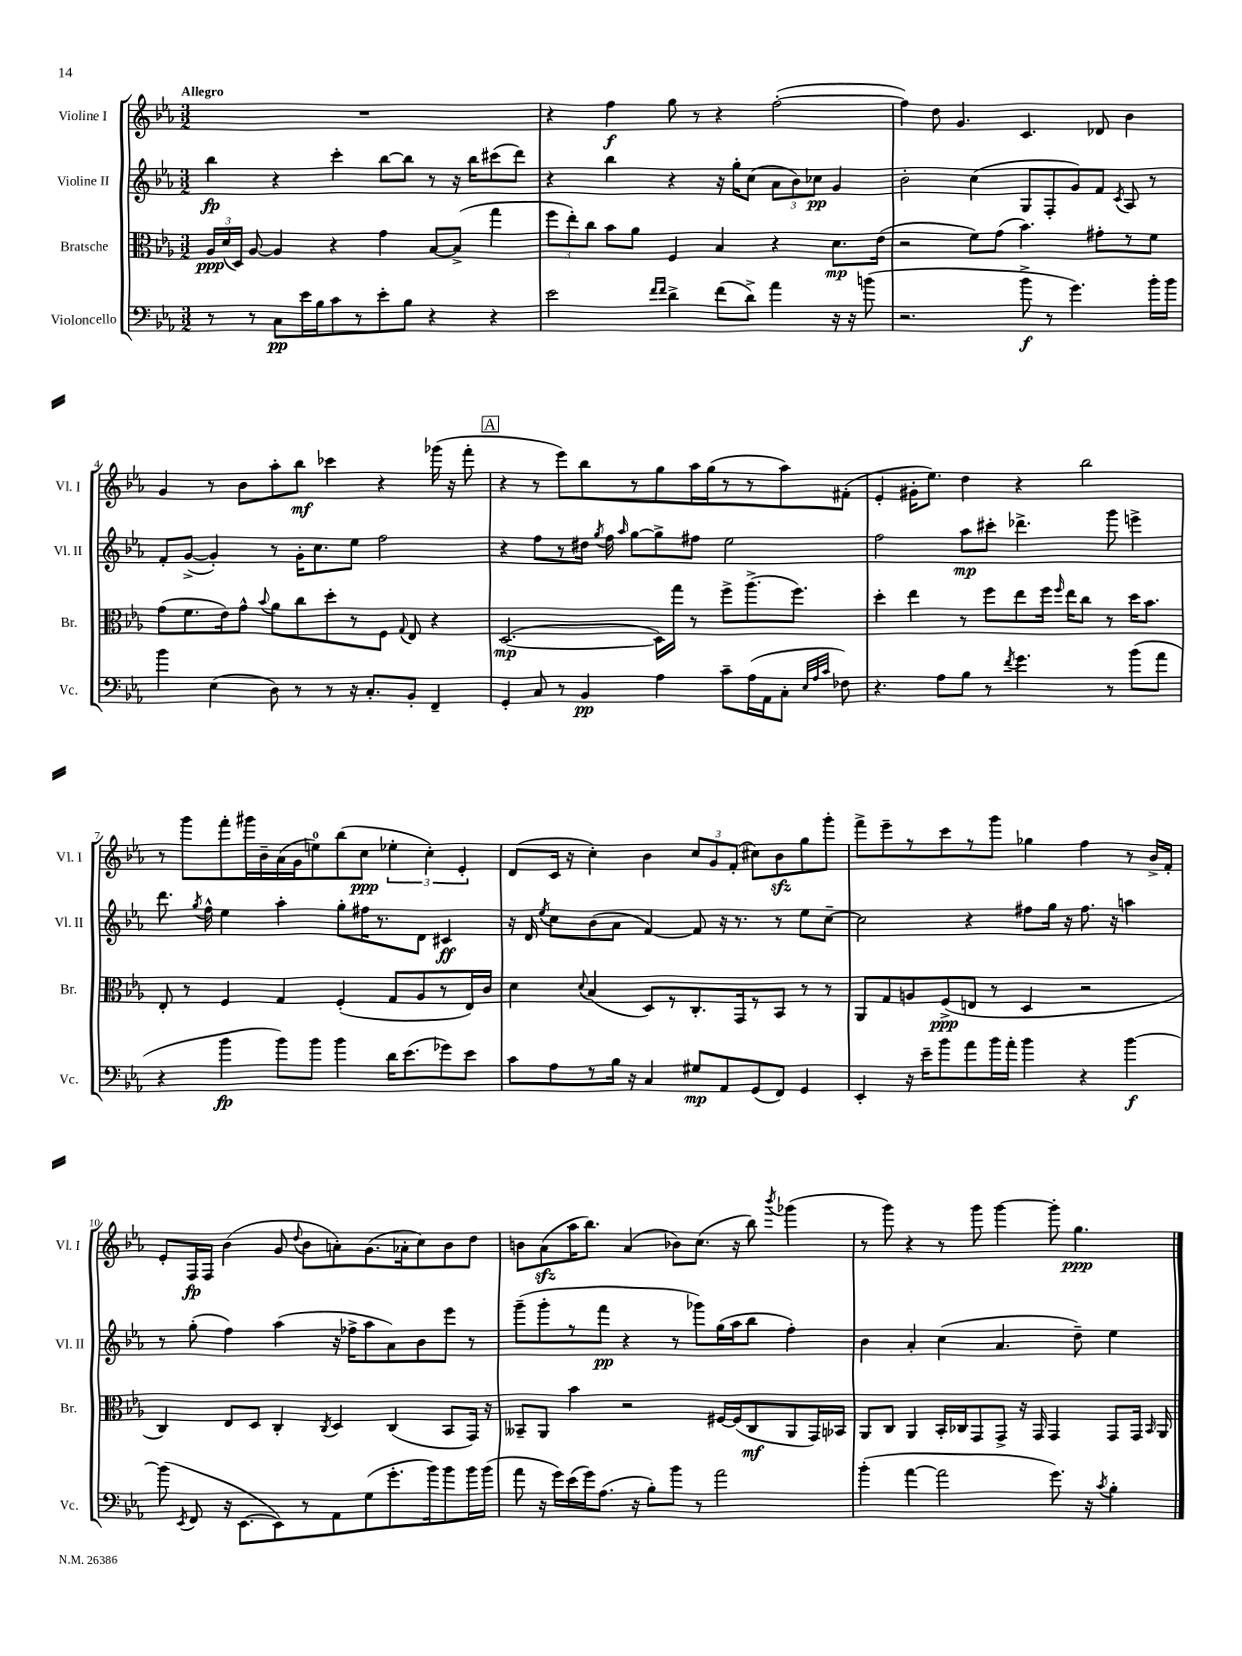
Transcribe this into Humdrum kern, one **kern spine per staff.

**kern	**kern	**kern	**kern
*staff4	*staff3	*staff2	*staff1
*clefF4	*clefC3	*clefG2	*clefG2
*k[b-e-a-]	*k[b-e-a-]	*k[b-e-a-]	*k[b-e-a-]
*M3/2	*M3/2	*M3/2	*M3/2
8r	24A-	4bb-	1.r
.	(24d	.	.
.	24D)	.	.
8r	[8A-	.	.
8C	4A-]	4r	.
16e-	.	.	.
16B-	.	.	.
8c	4r	4ccc'	.
8r	.	.	.
8e-'	4g	[8bb-	.
8B-	.	8bb-]	.
4r	[8B-	8r	.
.	(8B-^]	16r	.
.	.	16bb-	.
4r	4gg	(8ccc#	.
.	.	8ddd)	.
=	=	=	=
2e-	12ff	4r	4r
.	12ee-')	.	.
.	12cc	.	.
.	8b-	4bb-	4ff
.	8a-	.	.
16qqf	.	.	.
16qqf	.	.	.
4d^	4F	4r	8gg
.	.	.	8r
(8f	4B-	16r	4r
.	.	16gg'	.
8d^)	.	(8cc	.
4a-	4r	12a-	([2ff'
.	.	12b-)	.
.	.	12cc-	.
16r	8.d	4g	.
16r	.	.	.
(8b	.	.	.
.	(16e-	.	.
=	=	=	=
2.r	2r	2b-'	4ff])
.	.	.	8dd
.	.	.	4.g
.	8f)	(4cc	.
.	(8g	.	.
8b-^	4.b-)	8G	4.c
8r	.	8F'	.
4.g)	.	8g)	.
.	8g#'	8f	8d-
.	.	8qc	.
.	8r	8A-	4b-
16b-'	8f	8r	.
16b-	.	.	.
=	=	=	=
4b-	(8g	8f'	4g
.	8.f	([8g^	.
(4E-	.	4g'])	8r
.	16e-)	.	.
.	8g^^	.	8b-
.	8qqb-	.	.
8D)	8a-	8r	8aa-'
8r	8cc	16g'	8bb-
.	.	8.cc	.
8r	8dd'	.	4ccc-
16r	8r	8ee-	.
8.C'	.	.	.
.	8F	2ff	4r
.	8qqG	.	.
8BB-'	8E-	.	.
4FF~	4r	.	(16ggg-
.	.	.	16r
.	.	.	8fff'
=	=	=	=
4GG'	([2.D	4r	4r
8C	.	8ff	8r
8r	.	8r	8eee-)
4BB-	.	16dd#	8bb-
.	.	8qgg	.
.	.	16ff	.
.	.	16qqaa-	.
.	.	[8gg	8r
4A-	16D])	8gg^]	8gg
.	16gg	.	.
.	8r	8ff#	16aa-
.	.	.	(16gg
8c~	8ff^	2ee-	8r
(16A-	(8.aa-^	.	8r
16AA-	.	.	.
8C'	.	.	8aa-)
.	8.ff)	.	.
32qqE-	.	.	.
32qqA-	.	.	.
32qqc	.	.	.
8F-)	.	.	(8f#'
=	=	=	=
4.r	4dd'	2ff	4e-'
.	4ee-	.	16g#'
.	.	.	8.ee-)
8A-	.	.	.
8B-	8r	8aa-	4dd
8r	8ff	8ccc#'	.
8qf	.	.	.
4.g	8ee-	4.ddd-^	4r
.	16ff	.	.
.	16qqff	.	.
.	16ee-	.	.
.	8cc	.	2bb-
8r	8r	8ggg	.
(8b-	16dd	4eee^	.
.	8.b-	.	.
8a-	.	.	.
=	=	=	=
4r	8E-'	8.ddd	8r
.	8r	.	8ggg
.	.	8qgg	.
.	.	16ff^^	.
4b-	4F	4ee-	8fff'
.	.	.	16ggg#
.	.	.	16b-~
8b-)	4G	4aa-'	(16a-
.	.	.	16g
8b-	.	.	8ee)
4b-	(4F'	8gg'	(8bb-
.	.	16ff#	8cc
.	.	8.r	.
16d	8G	.	6ee-'
(8.e-	.	.	.
.	8A-	8d	.
.	.	.	6cc')
8g-)	8r	4c#	.
.	.	.	6e-'
8e-	16E-)	.	.
.	16c	.	.
=	=	=	=
8c	4d	16r	(8d
.	.	16d	.
.	.	8qee-	.
8A-	.	8cc	16c
.	.	.	16r
.	8qqd	.	.
8r	(4B-	(8b-	4cc')
16B-	.	8a-	.
16r	.	.	.
4C	8D)	[4f)	4b-
.	8r	.	.
8G#	8.C'	8f]	12cc
.	.	.	12g
8AA-	.	16r	.
.	.	.	(12f'
.	16GG	8.r	.
(8GG	8r	.	8cc#)
8FF)	8BB-	8r	8b-
4GG	8r	8ee-	8gg
.	8r	[8cc~	8ggg'
=	=	=	=
4EE-'	8AA-	2cc]	8fff^
.	8G	.	8eee-~
16r	8A	.	8r
16e-~	.	.	.
8b-	(8F^	.	8ccc
8a-	8E	4r	8r
16b-	8r	.	8ggg
16a-'	.	.	.
4b-	4D	8ff#	4gg-
.	.	16gg	.
.	.	16r	.
4r	2r	8.ff#	4ff
.	.	16r	.
[4b-	.	4aa	8r
.	.	.	16b-^
.	.	.	16f'
=	=	=	=
(8b-]	4C)	8r	8e-'
8qEE-	.	.	.
8FF	.	(8gg'	16F
.	.	.	16F
16r	8E-	4ff)	(4b-
[8.EE-	.	.	.
.	8D	.	.
8EE-])	4C'	(4aa-	8g
.	.	.	8qqdd
8r	.	.	8b-
.	8qC	.	.
8AA-	4D	16r	8a')
.	.	16ff-^	.
(8G	.	8aa-	(8.g
8.g'	(4C	8a-)	.
.	.	.	16a-'
.	.	8b-	8cc)
16b-)	.	.	.
8b-	8BB-	8eee-	8b-
16b-	16GG)	8r	8dd
(16b-	16r	.	.
=	=	=	=
8a-	8BB--~	(8ggg~	8b
16r	8AA-	8ggg'	(8a-
16g)	.	.	.
(16e-	4b-	8r	16aa-
16g)	.	.	8.bb-)
(8.A-	.	8fff	.
.	2r	4r	(4a-
16r	.	.	.
8B-')	.	.	.
8b-	.	8r	8b-)
8r	.	8ggg-)	(8.cc
2a-	[16F#	(16gg	.
.	(16F#]	16aa-	16r
.	8C	8bb-	8bb-)
.	.	.	8qbbb-
.	8AA-	4ff')	(4ggg-
.	16GG)	.	.
.	16BB-	.	.
=	=	=	=
(4b-'	8AA-	4b-	8r
.	8C	.	8ggg)
[4a-	4AA-	4a-'	4r
2a-]	16BB-'	(4cc	8r
.	16C-	.	.
.	8GG	.	8ggg
.	8GG^	4.a-	[4ggg
.	16r	.	.
.	16GG	.	.
8.g)	4GG	.	8ggg']
.	.	8dd~)	4.gg
16r	.	.	.
8qc	.	.	.
4B-'	8GG	4ee-	.
.	16GG	.	.
.	16qqBB-	.	.
.	16AA-	.	.
==	==	==	==
*-	*-	*-	*-
